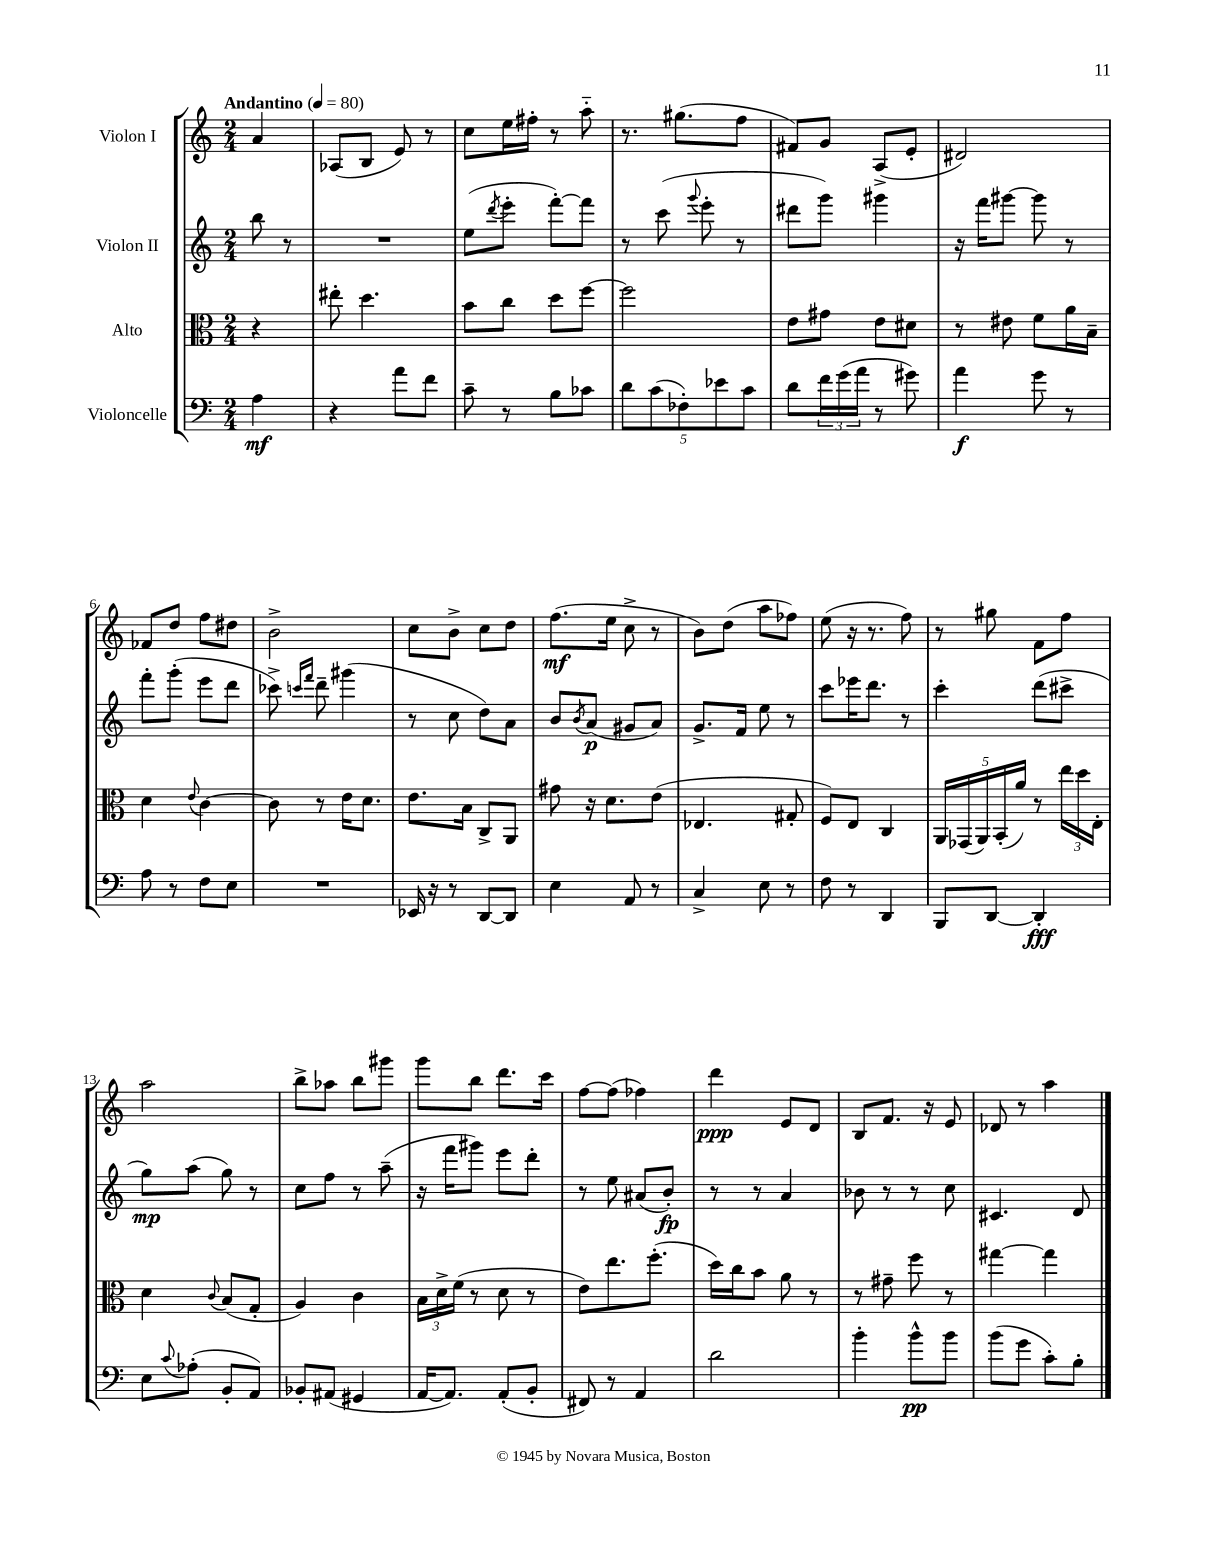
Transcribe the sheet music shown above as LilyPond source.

<<
\new StaffGroup <<
\new Staff = "s0" \with { instrumentName = "Violon I" } {
    \clef treble \key c \major \numericTimeSignature \time 2/4 \partial 4 \tempo "Andantino" 4 = 80
    a'4 |
    aes8( b8 e'8) r8 |
    c''8 e''16 fis''16-. r8 a''8-_ |
    r8. gis''8.( f''8 |
    fis'8) g'8 a8->( e'8-. |
    dis'2) |
    fes'8 d''8 f''8 dis''8 |
    b'2-> |
    c''8 b'8-> c''8 d''8 |
    f''8.\mf( e''16 c''8-> r8 |
    b'8) d''8( a''8 fes''8) |
    e''8( r16 r8. f''8) |
    r8 gis''8 f'8 f''8 |
    a''2 |
    b''8-> aes''8 b''8 gis'''8 |
    g'''8 b''8 d'''8. c'''16 |
    f''8~ f''8( fes''4) |
    d'''4\ppp e'8 d'8 |
    b8 f'8. r16 e'8 |
    des'8 r8 a''4 \bar "|." |
}
\new Staff = "s1" \with { instrumentName = "Violon II" } {
    \clef treble \key c \major \numericTimeSignature \time 2/4 \partial 4
    b''8 r8 |
    R2 |
    e''8( \acciaccatura { d'''8 } e'''8-. f'''8~-.) f'''8 |
    r8 c'''8( \appoggiatura { g'''8 } e'''8-. r8 |
    dis'''8 g'''8) gis'''4 |
    r16 f'''16 gis'''8~ gis'''8 r8 |
    f'''8-. g'''8-.( e'''8 d'''8 |
    ces'''8->) \grace { c'''16 f'''16 } d'''8-- gis'''4( |
    r8 c''8 d''8) a'8 |
    b'8 \acciaccatura { b'8 } a'8\p( gis'8 a'8) |
    g'8.-> f'16 e''8 r8 |
    c'''8 ees'''16 d'''8. r8 |
    c'''4-. d'''8( cis'''8-> |
    g''8\mp) a''8( g''8) r8 |
    c''8 f''8 r8 a''8--( |
    r16 f'''16 gis'''8) e'''8 d'''8-. |
    r8 e''8 ais'8( b'8-.\fp) |
    r8 r8 a'4 |
    bes'8 r8 r8 c''8 |
    cis'4. d'8 \bar "|." |
}
\new Staff = "s2" \with { instrumentName = "Alto" } {
    \clef alto \key c \major \numericTimeSignature \time 2/4 \partial 4
    r4 |
    eis''8-. d''4. |
    b'8 c''8 d''8 f''8~ |
    f''2 |
    e'8 gis'8 e'8 dis'8 |
    r8 eis'8 f'8 a'16 b16-- |
    d'4 \appoggiatura { e'8 } c'4~ |
    c'8 r8 e'16 d'8. |
    e'8. b16 c8-> a,8 |
    gis'8 r16 d'8. e'8( |
    ees4. gis8-. |
    f8) e8 c4 |
    \tuplet 5/4 { a,16 ges,16( a,16) b,16-.( a'16) } r8 \tuplet 3/2 { e''16 d''16 e16-. } |
    d'4 \appoggiatura { c'8 } b8( g8-. |
    a4) c'4 |
    \tuplet 3/2 { b16 d'16-> f'16( } r8 d'8 r8 |
    e'8) e''8. f''8.-.( |
    d''16) c''16 b'8 a'8 r8 |
    r8 gis'8-- f''8 r8 |
    gis''4~ gis''4 \bar "|." |
}
\new Staff = "s3" \with { instrumentName = "Violoncelle" } {
    \clef bass \key c \major \numericTimeSignature \time 2/4 \partial 4
    a4\mf |
    r4 a'8 f'8 |
    c'8-- r8 b8 ces'8 |
    \tuplet 5/4 { d'8 c'8( fes8-.) ees'8 c'8 } |
    d'8 \tuplet 3/2 { f'16 g'16( a'16 } r8 gis'8) |
    a'4\f g'8 r8 |
    a8 r8 f8 e8 |
    R2 |
    ees,16 r16 r8 d,8~ d,8 |
    e4 a,8 r8 |
    c4-> e8 r8 |
    f8 r8 d,4 |
    b,,8 d,8~ d,4-.\fff |
    e8 \appoggiatura { c'8 } aes8-.( b,8-. a,8) |
    bes,8-. ais,8( gis,4 |
    a,16~ a,8.) a,8-.( b,8-. |
    fis,8) r8 a,4 |
    d'2 |
    b'4-. b'8-^\pp b'8 |
    b'8( g'8 c'8-.) b8-. \bar "|." |
}
>>
>>
